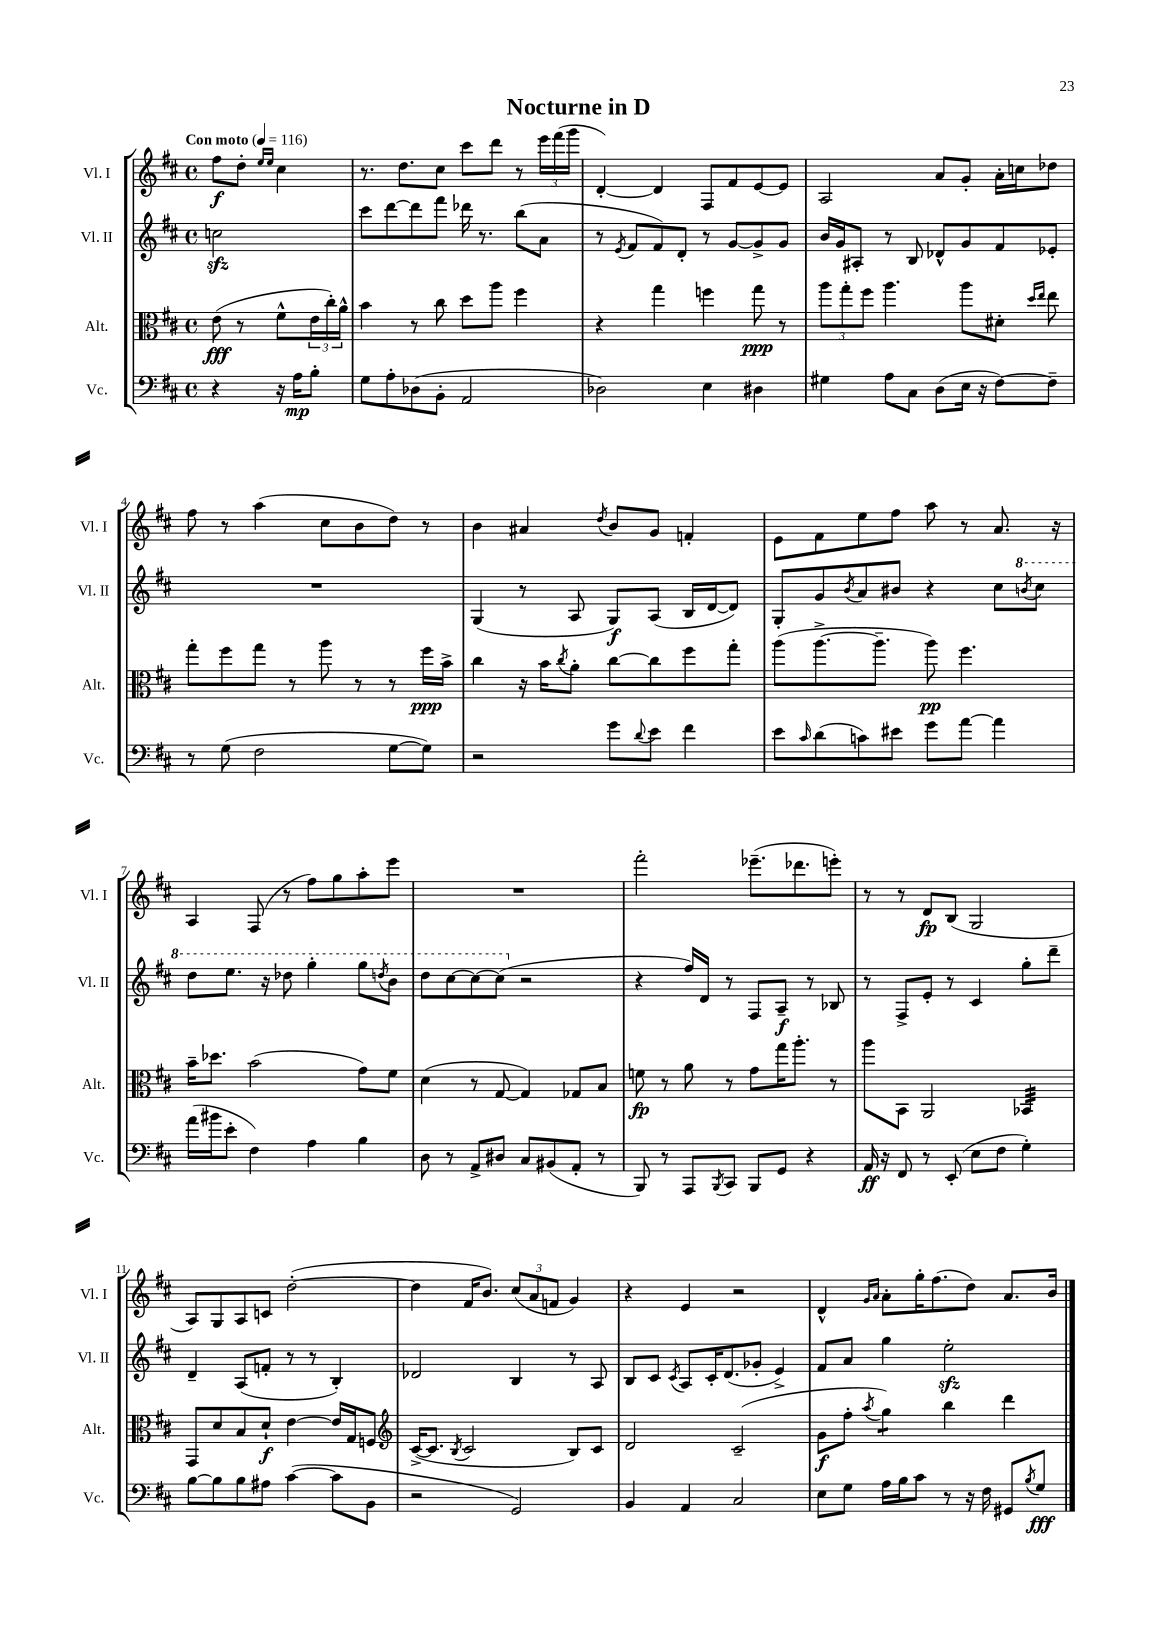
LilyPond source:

\header { title = "Nocturne in D" }
<<
\new StaffGroup <<
\new Staff = "s0" \with { instrumentName = "Vl. I" shortInstrumentName = "Vl. I" } {
    \clef treble \key d \major \defaultTimeSignature \time 4/4 \partial 2 \tempo "Con moto" 4 = 116
    fis''8\f d''8-. \grace { e''16 e''16 } cis''4 |
    r8. d''8. cis''8 cis'''8 d'''8 r8 \tuplet 3/2 { e'''16 fis'''16( g'''16 } |
    d'4~-.) d'4 fis8 fis'8 e'8~ e'8 |
    a2 a'8 g'8-. a'16-. c''16 des''8 |
    fis''8 r8 a''4( cis''8 b'8 d''8) r8 |
    b'4 ais'4 \acciaccatura { d''8 } b'8 g'8 f'4-. |
    e'8 fis'8 e''8 fis''8 a''8 r8 a'8. r16 |
    a4 fis8( r8 fis''8) g''8 a''8-. e'''8 |
    R1 |
    fis'''2-. ees'''8.--( des'''8. e'''8-.) |
    r8 r8 d'8\fp b8( g2 |
    a8) g8 a8 c'8 d''2~-.( |
    d''4 fis'16 b'8.) \tuplet 3/2 { cis''8( a'8 f'8 } g'4) |
    r4 e'4 r2 |
    d'4-^ \grace { g'16 a'16 } a'8-. g''16-. fis''8.( d''8) a'8. b'16 \bar "|." |
}
\new Staff = "s1" \with { instrumentName = "Vl. II" shortInstrumentName = "Vl. II" } {
    \clef treble \key d \major \defaultTimeSignature \time 4/4 \partial 2
    c''2\sfz |
    cis'''8 d'''8~ d'''8 fis'''8 des'''16 r8. b''8( a'8 |
    r8 \acciaccatura { e'8 } fis'8 fis'8) d'8-. r8 g'8~ g'8-> g'8 |
    b'16 g'16 ais8-. r8 b8 des'8-^ g'8 fis'8 ees'8-. |
    R1 |
    g4( r8 a8 g8\f) a8( b16 d'16~ d'8) |
    g8-. g'8 \acciaccatura { b'8 } a'8 bis'8 r4 cis''8 \ottava #1 \acciaccatura { b''!8 } cis'''8 |
    d'''8 e'''8. r16 des'''8 g'''4-. g'''8 \acciaccatura { d'''8 } b''8 |
    d'''8 cis'''8~ cis'''8~ cis'''8( \ottava #0 r2 |
    r4 fis''16) d'16 r8 fis8 a8--\f r8 bes8 |
    r8 fis8-> e'8-. r8 cis'4 g''8-. d'''8-- |
    d'4-- a8( f'8-. r8 r8 b4-.) |
    des'2 b4 r8 a8 |
    b8 cis'8 \acciaccatura { cis'8 } a8 cis'16-. d'8.( ges'8-. e'4->) |
    fis'8 a'8 g''4 e''2-.\sfz \bar "|." |
}
\new Staff = "s2" \with { instrumentName = "Alt." shortInstrumentName = "Alt." } {
    \clef alto \key d \major \defaultTimeSignature \time 4/4 \partial 2
    e'8\fff( r8 fis'8-^ \tuplet 3/2 { e'16 cis''16-.) a'16-^ } |
    b'4 r8 cis''8 d''8 a''8 fis''4 |
    r4 g''4 f''4 g''8\ppp r8 |
    \tuplet 3/2 { a''8 g''8-. fis''8 } a''4. a''8 dis'8-. \grace { d''16 e''16 } e''8 |
    g''8-. fis''8 g''8 r8 a''8 r8 r8 fis''16\ppp b'16-> |
    cis''4 r16 b'16 \acciaccatura { cis''8 } a'8-. cis''8~ cis''8 fis''8 g''8-. |
    a''8( a''8.~-> a''8.-- a''8\pp) fis''4. |
    b'16-- des''8. b'2( g'8) fis'8 |
    d'4( r8 g8~ g4) ges8 b8 |
    f'8\fp r8 a'8 r8 g'8 g''16 a''8.-. r8 |
    a''8 b,8 a,2 bes,4:32 |
    g,8 d'8 b8 d'8-!\f e'4~ e'16 g16 f8 |
    \clef treble cis'16~->( cis'8. \acciaccatura { b8 } cis'2 b8) cis'8 |
    d'2 cis'2--( |
    g'8\f fis''8-. \acciaccatura { a''8 } g''4:8) b''4 d'''4 \bar "|." |
}
\new Staff = "s3" \with { instrumentName = "Vc." shortInstrumentName = "Vc." } {
    \clef bass \key d \major \defaultTimeSignature \time 4/4 \partial 2
    r4 r16 a16\mp b8-. |
    g8 a8-. des8( b,8-. a,2 |
    des2) e4 dis4 |
    gis4 a8 cis8 d8( e16 r16 fis8~) fis8-- |
    r8 g8( fis2 g8~ g8) |
    r2 g'8 \appoggiatura { d'8 } e'8 fis'4 |
    e'8 \grace { cis'16 } d'8( c'8) eis'8 g'8 a'8~ a'4 |
    a'16( bis'16 e'8-. fis4) a4 b4 |
    d8 r8 a,8-> dis8 cis8 bis,8( a,8-. r8 |
    b,,8) r8 a,,8 \acciaccatura { b,,8 } cis,8 b,,8 g,8 r4 |
    a,16\ff r16 fis,8 r8 e,8-.( e8 fis8 g4-.) |
    b8~ b8 b8 ais8 cis'4~( cis'8 b,8 |
    r2 g,2) |
    b,4 a,4 cis2 |
    e8 g8 a16 b16 cis'8 r8 r16 fis16 gis,8 \acciaccatura { b8 } g8\fff \bar "|." |
}
>>
>>
